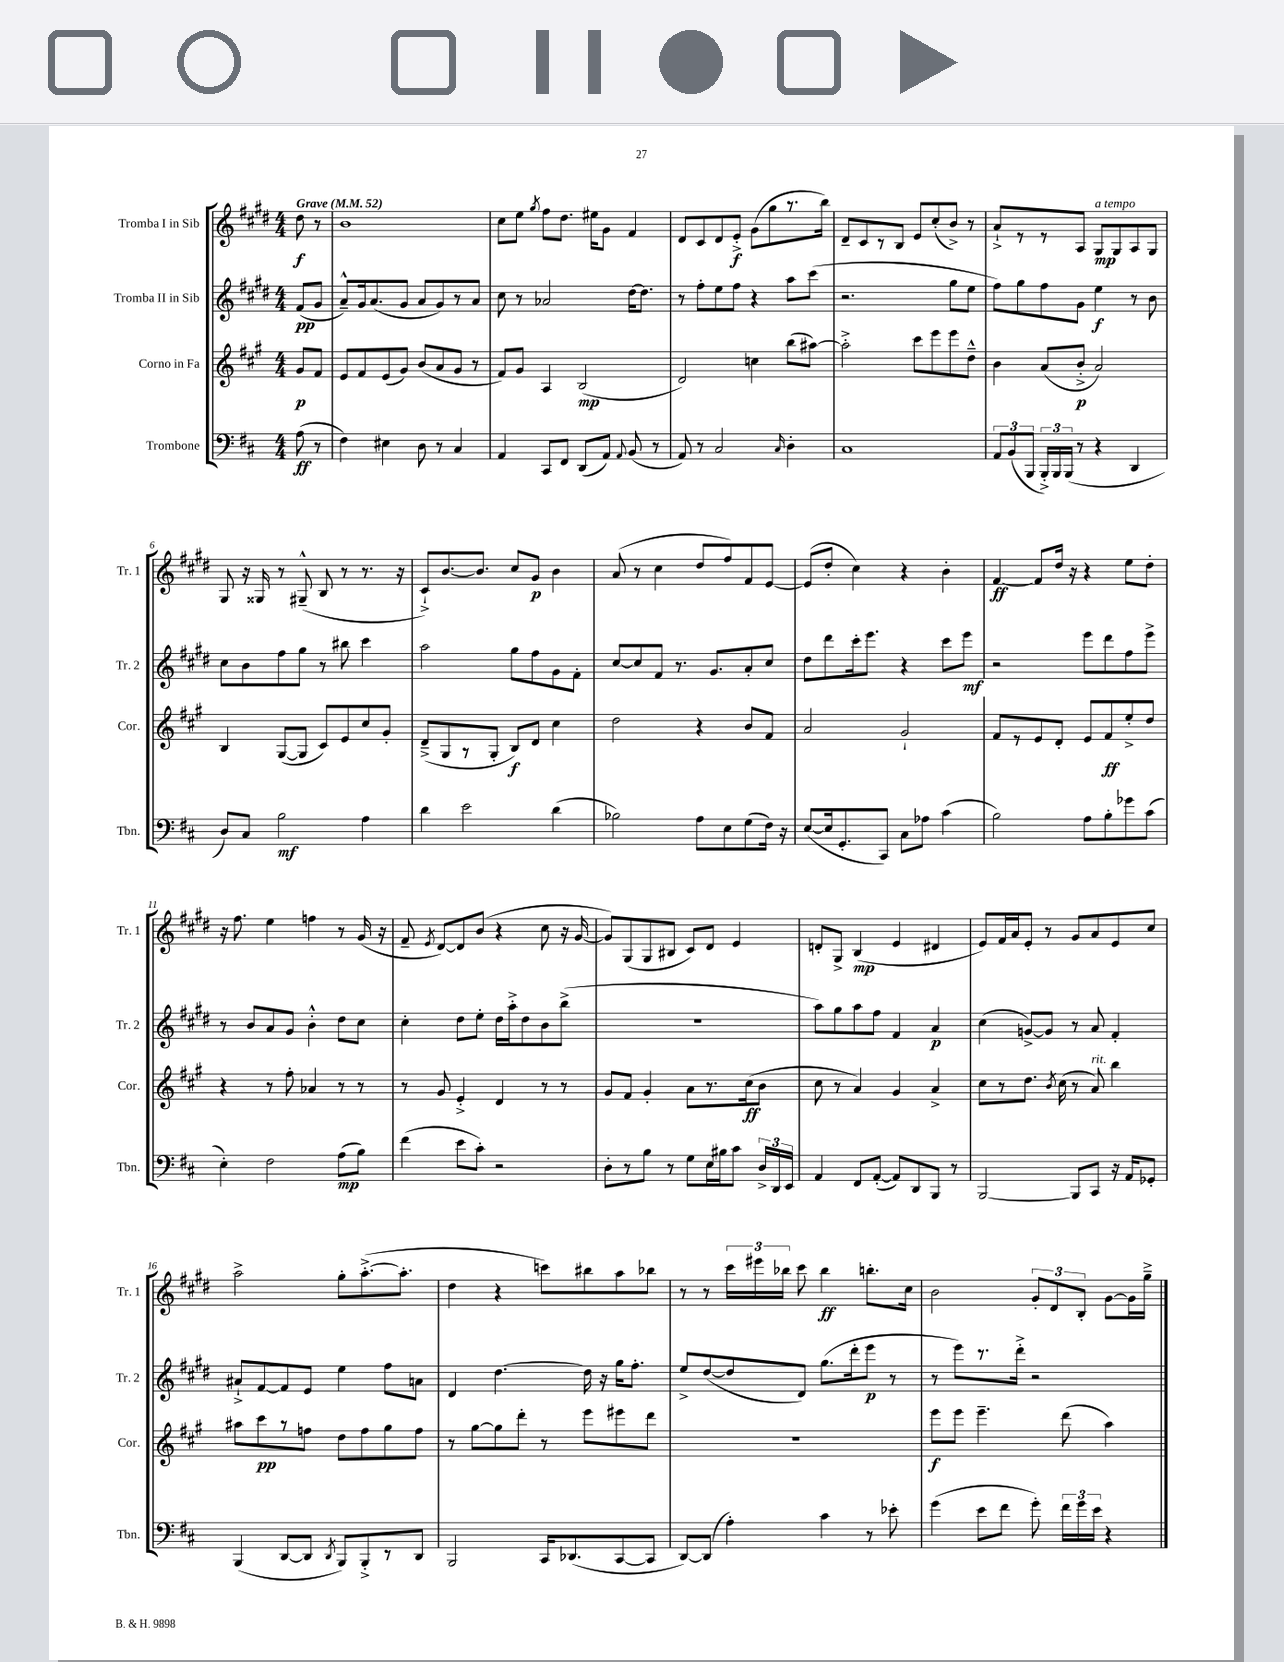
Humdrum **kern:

**kern	**kern	**kern	**kern
*staff4	*staff3	*staff2	*staff1
*clefF4	*clefG2	*clefG2	*clefG2
*k[f#c#]	*k[f#c#g#]	*k[f#c#g#d#]	*k[f#c#g#d#]
*M4/4	*M4/4	*M4/4	*M4/4
*MM52	*MM52	*MM52	*MM52
(8A	8g#	(8f#	8dd#
8r	8f#	8g#	8r
=	=	=	=
4F#)	8e	8a~^^)	1b
.	8f#	16g#	.
.	.	(8.a	.
4E#	(8e	.	.
.	8g#)	8g#	.
8D	(8b	8a	.
8r	8a	8g#)	.
4C#	8g#	8r	.
.	8r	8a	.
=	=	=	=
4AA	8f#)	8cc#	8cc#
.	8g#	8r	8ee
.	.	.	8qgg#
8CC#	4A	2a-	8ff#
8FF#	.	.	8.dd#
(8DD	(2B	.	.
.	.	.	16ee#
8AA)	.	.	8g#
8qqAA	.	.	.
(8BB	.	[16dd#	4f#
.	.	8.dd#]	.
8r	.	.	.
=	=	=	=
8AA)	2d)	8r	8d#
8r	.	8ff#'	8c#
2C#	.	8ee	8d#
.	.	8ff#	8e'^
.	4cc	4r	(8g#
.	.	.	8gg#
16qqC#	.	.	.
4D'	(8bb	8aa	8.r
.	[8aa#)	(8ccc#	.
.	.	.	16bb)
=	=	=	=
1C#	2aa#'^]	2.r	8d#~
.	.	.	8c#
.	.	.	8r
.	.	.	8B
.	8ccc#	.	8e
.	8eee	.	(8cc#'
.	8eee	8gg#	8b^)
.	8dd~^^	8ee	8r
=	=	=	=
12AA	4b	8ff#)	8a`^
(12BB	.	.	.
.	.	8gg#	8r
12BBB	.	.	.
24BBB'^)	(8a	8ff#	8r
24BBB	.	.	.
(24BBB	.	.	.
8r	8b'^	8g#	8A
4r	2a)	4ee	8G#
.	.	.	8G#
4DD	.	8r	8A
.	.	8b	8G#
=	=	=	=
8D)	4B	8cc#	8G#
8C#	.	8b	16r
.	.	.	16G##
2B	([8G#	8ff#	8r
.	8G#]	8gg#	(8G#~^^
.	8c#)	8r	8B
.	8e	8bb#	8r
4A	8cc#	4ccc#	8.r
.	8g#'	.	.
.	.	.	16r
=	=	=	=
4d	(8d~^	2aa	8c#`^)
.	8G#	.	[8.b
2e	8r	.	.
.	.	.	8.b]
.	8G#'	.	.
.	8B)	8gg#	8cc#
.	8d	8ff#	8g#
(4d	4cc#	8g#	4b
.	.	8f#'	.
=	=	=	=
2B-)	2dd	[8cc#	(8a
.	.	8cc#]	8r
.	.	8f#	4cc#
.	.	8.r	.
8A	4r	.	8dd#
.	.	8.g#	.
8E	.	.	8ff#)
(8G	8b	8a'	8f#
16F#)	8f#	8cc#	[8e
16r	.	.	.
=	=	=	=
([8E	2a	8dd#	(8e]
16E]	.	8ddd#	8dd#'
8.GG'	.	.	.
.	.	16ccc#'	4cc#)
.	.	8.eee	.
8CC#)	.	.	.
8C#	2g#`	4r	4r
8A-	.	.	.
(4c#	.	8ccc#	4b'
.	.	8eee	.
=	=	=	=
2B)	8f#	2r	[4f#
.	8r	.	.
.	8e	.	8f#]
.	8d'	.	16dd#
.	.	.	16r
8A	8e	8eee	4r
8B'	8f#	8ddd#	.
8g-	8ee'^	8ff#	8ee
(8c#	8dd	8eee^	8dd#'
=	=	=	=
4E')	4r	8r	16r
.	.	.	8.ff#
.	.	8b	.
2F#	8r	8a	4ee
.	8ff#'	8g#	.
.	4a-	4b'^^	4ff
(8A	8r	8dd#	8r
8B)	8r	8cc#	(16g#
.	.	.	16r
=	=	=	=
(4f#	8r	4cc#'	8f#~
.	.	.	8qe
.	8g#	.	[8d#)
8e	4e'^	8dd#	8d#]
8c#')	.	8ee'	(8b
2r	4d	16dd#	4r
.	.	16aa'^	.
.	.	8dd#	.
.	8r	8b	8cc#
.	8r	(8bb^	16r
.	.	.	[16g#
=	=	=	=
8D'	8g#	1r	8g#])
8r	8f#	.	(8G#
8B	4g#'	.	8G#
8r	.	.	8B#
8G	8a	.	8c#)
16E	8.r	.	8d#
16B#	.	.	.
8c#	.	.	4e
.	(16cc#	.	.
24D^	8b	.	.
24DD	.	.	.
24EE	.	.	.
=	=	=	=
4AA	8cc#	8aa)	8d'
.	8r	8gg#	8G#^
8FF#	4a)	8aa	(4B
([8AA'	.	8ff#	.
8AA])	4g#	4f#	4e
8DD	.	.	.
8BBB	4a^	4a	4d#
8r	.	.	.
=	=	=	=
[2BBB	8cc#	(4cc#	8e)
.	8r	.	16f#
.	.	.	16a
.	8.dd	[8g^)	8e'
.	.	8g]	8r
.	8qb	.	.
.	(16cc#	.	.
8BBB]	8r	8r	8g#
8CC#	8a)	8a	8a
16r	4bb	4f#'	8e
16AA	.	.	.
8GG-'	.	.	8cc#
=	=	=	=
(4BBB	8aa#	8a#`^	2aa^
.	8ccc#	[8f#	.
[8DD	8r	8f#]	.
8DD]	8ff	8e	.
8qDD	.	.	.
8BBB)	8dd	4ee	8gg#'
8BBB'^	8ff	.	([8.aa'^
8r	8gg#	8ff#	.
.	.	.	8.aa']
8DD	8ff	8a	.
=	=	=	=
2BBB	8r	4d#	4dd#
.	[8gg#	.	.
.	8gg#]	[4.dd#	4r
.	8ddd'	.	.
16CC#	8r	.	8ccc)
(8.DD-	.	.	.
.	8eee	16dd#]	8bb#
.	.	16r	.
[8CC#	8eee#	16gg#	8aa
.	.	8.ff#'	.
8CC#]	8ddd	.	8bb-
=	=	=	=
[8DD)	1r	8ee^	8r
(8DD]	.	([8dd#	8r
4A')	.	8dd#]	24ccc#
.	.	.	24eee#
.	.	.	24bb-
.	.	8d#)	8ccc#
4c#	.	(8.gg#	4bb-
.	.	16ddd#'	.
8r	.	8eee	8.bb'
8e-'	.	8r	.
.	.	.	16cc#
=	=	=	=
(4g	8eee	8r	2b
.	8eee	8eee)	.
8e	4.eee~	8.r	.
8f#	.	.	.
.	.	16ddd#'^	.
8g')	.	2r	12g#'
.	.	.	12d#
24f#	(8ddd	.	.
24g	.	.	12B'
24e	.	.	.
4r	4aa)	.	[8g#
.	.	.	16g#]
.	.	.	16gg#~^
==	==	==	==
*-	*-	*-	*-
